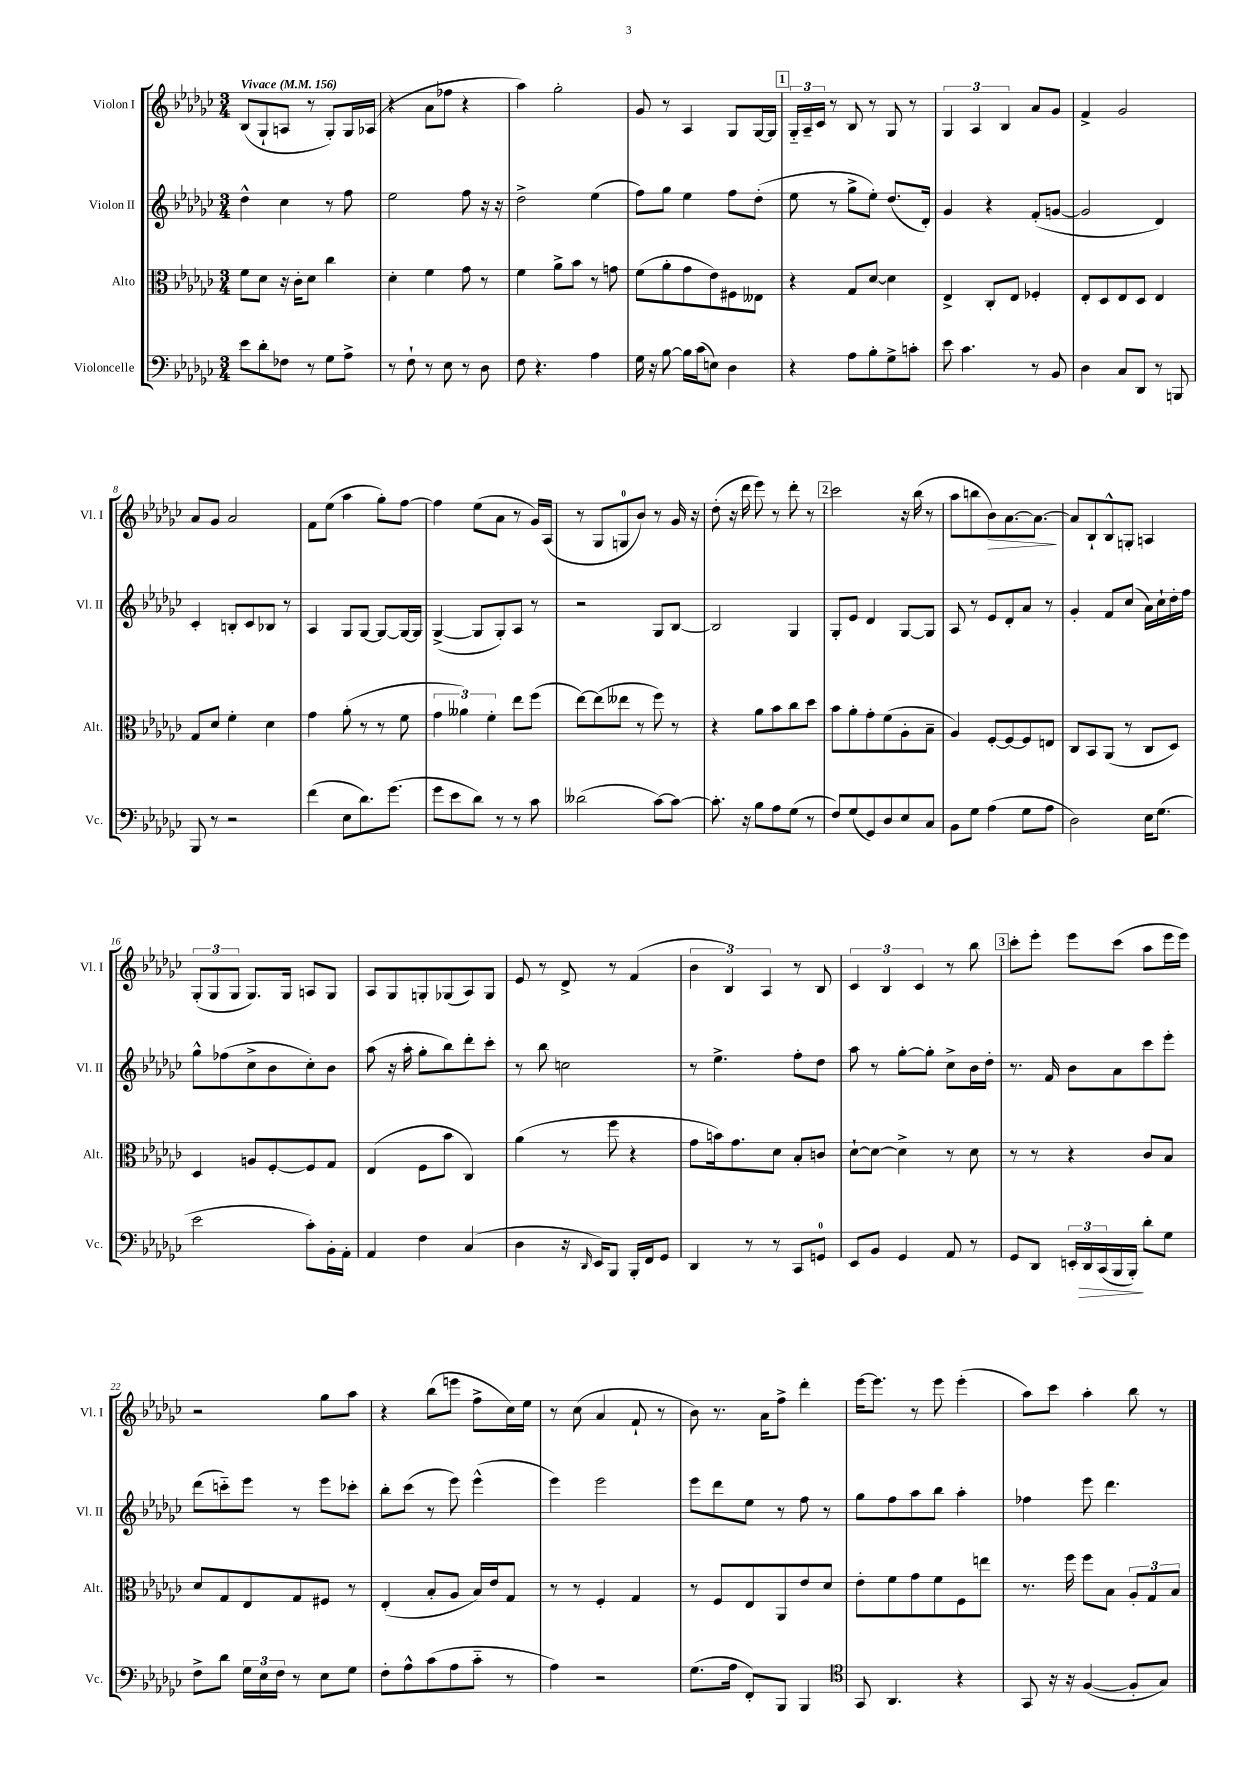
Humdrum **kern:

**kern	**kern	**kern	**kern
*staff4	*staff3	*staff2	*staff1
*clefF4	*clefC3	*clefG2	*clefG2
*k[b-e-a-d-g-c-]	*k[b-e-a-d-g-c-]	*k[b-e-a-d-g-c-]	*k[b-e-a-d-g-c-]
*M3/4	*M3/4	*M3/4	*M3/4
*MM156	*MM156	*MM156	*MM156
8e-	8f	4dd-^^	(8B-
8d-'	8d-	.	8G-`
8F-	16r	4cc-	8A
.	16c-'	.	.
8r	8d-	.	8r
8G-	4cc-	8r	8G-')
8A-^	.	8ff	16G-
.	.	.	(16A-
=	=	=	=
8r	4d-'	2ee-	4r
8F`	.	.	.
8r	4f	.	8a-
8E-	.	.	8ff-
8r	8g-	8ff	4r
8D-	8r	16r	.
.	.	16r	.
=	=	=	=
8F	4f	2dd-^	4aa-)
4.r	.	.	.
.	8a-^	.	2gg-'
.	8b-	.	.
4A-	8r	(4ee-	.
.	8g	.	.
=	=	=	=
16G-	(8f	8ff)	8g-
16r	.	.	.
[8B-	8a-'	8gg-	8r
16B-]	8g-	4ee-	4A-
(16c-	.	.	.
8E)	8e-)	.	.
4D-	8F#	8ff	8G-
.	8E--	(8dd-'	[16G-
.	.	.	16G-]
=	=	=	=
4r	4r	8ee-	24G-'~
.	.	.	24A-~
.	.	.	24c-
.	.	8r	8r
8A-	8G-	8gg-^	8B-
8B-'	[8d-	8ee-')	8r
8G-^	4d-]	(8.dd-	8G-
8c'	.	.	8r
.	.	16d-')	.
=	=	=	=
8e-	4E-^	4g-	6G-
4.c-	.	.	.
.	.	.	6A-
.	8C-'	4r	.
.	.	.	6B-
.	8E-	.	.
8r	4F-'	(8f'	8a-
8BB-	.	[8g	8g-
=	=	=	=
4D-	8E-'	2g]	4f^
.	8D-	.	.
8C-	8E-	.	2g-
8DD-	8D-	.	.
8r	4E-	4d-)	.
8BBB	.	.	.
=	=	=	=
8BBB-	8G-	4c-'	8a-
8r	8d-	.	8g-
2r	4f'	8B'	2a-
.	.	8c-	.
.	4d-	8B-	.
.	.	8r	.
=	=	=	=
(4f	4g-	4A-	8f
.	.	.	(8ee-
8E-	(8a-'	8G-	4aa-
8.d-)	8r	[8G-	.
.	8r	8G-_	8gg-')
(8.g-	.	.	.
.	8f	16G-_	[8ff
.	.	16G-]	.
=	=	=	=
8g-	6g-	([4G-^	4ff]
8e-	.	.	.
.	6a--)	.	.
8d-)	.	8G-]	(8ee-
.	6f'	.	.
8r	.	8G-')	8a-
8r	8ee-	8A-	8r
8c-	(8ff	8r	16g-)
.	.	.	(16A-
=	=	=	=
(2d--	[8ee-)	2r	8r
.	(8ee-]	.	8G-
.	8ee--	.	8G
.	8r	.	8b-)
[8c-)	8ff)	8G-	8r
8c-_	8r	[8B-	16g-
.	.	.	16r
=	=	=	=
8.c-']	4r	2B-]	(8dd-'
.	.	.	16r
16r	.	.	16ddd-
8B-	8a-	.	8eee-)
8A-	8b-	.	8r
(8G-	8cc-	4G-	8ddd-'
8r	8dd-	.	8r
=	=	=	=
8F)	8b-	8G-'	2ccc-
(8G-	8a-'	8e-	.
8GG-)	8g-'	4d-	.
8D-	(8f	.	.
8E-	8A-'	[8G-	16r
.	.	.	(16bb-
8C-	8B-~	8G-]	8r
=	=	=	=
8BB-	4A-)	8A-	8aa-
8G-	.	8r	8bb
(4A-	[8F'	8e-	8b-)
.	8F_	8d-'	[8.a-
8G-	8F]	8a-	.
.	.	.	8.a-_
8A-	8E	8r	.
=	=	=	=
2D-)	8C-	4g-'	8a-]
.	8BB-	.	8B-`
.	(8AA-	8f	8B-^^
.	8r	(8cc-	8G'
16E-	8C-	16a-)	4A
(8.G-	.	16cc-`	.
.	8D-)	16dd-'	.
.	.	16ff	.
=	=	=	=
2e-	4D-	8gg-^^	(12G-'
.	.	.	12G-
.	.	(8ff-	.
.	.	.	12G-
.	8A	8cc-^	8.G-)
.	[8F'	8b-	.
.	.	.	16G-
8c-')	8F]	8cc-')	8A
16BB-'	8G-	8b-	8G-
16AA-'	.	.	.
=	=	=	=
4AA-	(4E-	(8aa-	8A-
.	.	16r	8G-
.	.	16aa-'	.
4F	8F	8gg-'	8G'
.	8b-	8bb-)	(8G-
(4C-	4C-)	8ddd-'	8A-)
.	.	8ccc-'	8G-
=	=	=	=
4D-	(4a-	8r	8e-
.	.	8bb-	8r
16r	8r	2cc	8d-^
16qqDD-	.	.	.
16EE-)	.	.	.
8BBB-	8ff	.	8r
16BBB-'	4r	.	(4f
16FF	.	.	.
8GG-	.	.	.
=	=	=	=
4DD-	8g-	8r	6b-
.	16b)	4.ee-^	.
.	.	.	6B-)
.	8.g-	.	.
8r	.	.	.
.	.	.	6A-
8r	8d-	.	.
8CC-	8B-'	8ff'	8r
8GG	8c	8dd-	8B-
=	=	=	=
8EE-	[8d-`	8aa-	6c-
8BB-	8d-_	8r	.
.	.	.	6B-
4GG-	4d-^]	[8gg-'	.
.	.	.	6c-
.	.	8gg-']	.
8AA-	8r	8cc-^	8r
8r	8d-	16b-	8bb-
.	.	16dd-'	.
=	=	=	=
8GG-	8r	8.r	8ccc-'
8DD-	8r	.	8eee-'
.	.	16f	.
24EE'	4r	8b-	8eee-
24DD-	.	.	.
(24CC-	.	.	.
16BBB-	.	8a-	(8ccc-
16BBB-')	.	.	.
8d-'	8c-	8ccc-	8aa-
8G-	8B-	8eee-'	16eee-
.	.	.	16eee-)
=	=	=	=
8F^	8d-	(8ddd-	2r
8d-	8G-	8ccc'~)	.
24G-	8E-	8eee-	.
24E-	.	.	.
24F	.	.	.
8r	8G-	8r	.
8E-	8F#	8eee-	8gg-
8G-	8r	8ccc-'	8aa-
=	=	=	=
8F'	(4E-'	8bb-'	4r
8A-^^	.	(8ccc-	.
(8c-	8B-'	8r	(8bb-
8A-	8A-	8eee-)	8eee
8c-'~	16B-)	(4eee-^^	8ff^
.	16e-	.	.
8r	8G-	.	16cc-)
.	.	.	16ee-
=	=	=	=
4A-)	8r	4eee-)	8r
.	8r	.	(8cc-
2r	4F'	2eee-	4a-
.	4G-	.	8f`
.	.	.	8r
=	=	=	=
(8.G-	8r	8eee-	8b-)
.	8F	8ddd-	8.r
16A-	.	.	.
8FF')	8E-	8ee-	.
.	.	.	16a-
8BBB-	8AA-	8r	8ff^
4BBB-	8e-	8ff	4ddd-'
.	8d-	8r	.
=	=	=	=
*clefC4	*	*	*
8GG-	8e-'	8gg-	[16eee-
.	.	.	8.eee-]
4.AA-	8f	8ff	.
.	8g-	8aa-	8r
.	8f	8bb-	8eee-
4r	8F	4aa-'	(4eee-'
.	8ee	.	.
=	=	=	=
8GG-	8.r	4ff-	8aa-)
16r	.	.	8ccc-
16r	16ff	.	.
([4F	8ff	8eee-	4aa-'
.	8B-	4.ddd-	.
8F']	12A-'	.	8bb-
.	12G-	.	.
8G-)	.	.	8r
.	12B-	.	.
==	==	==	==
*-	*-	*-	*-
